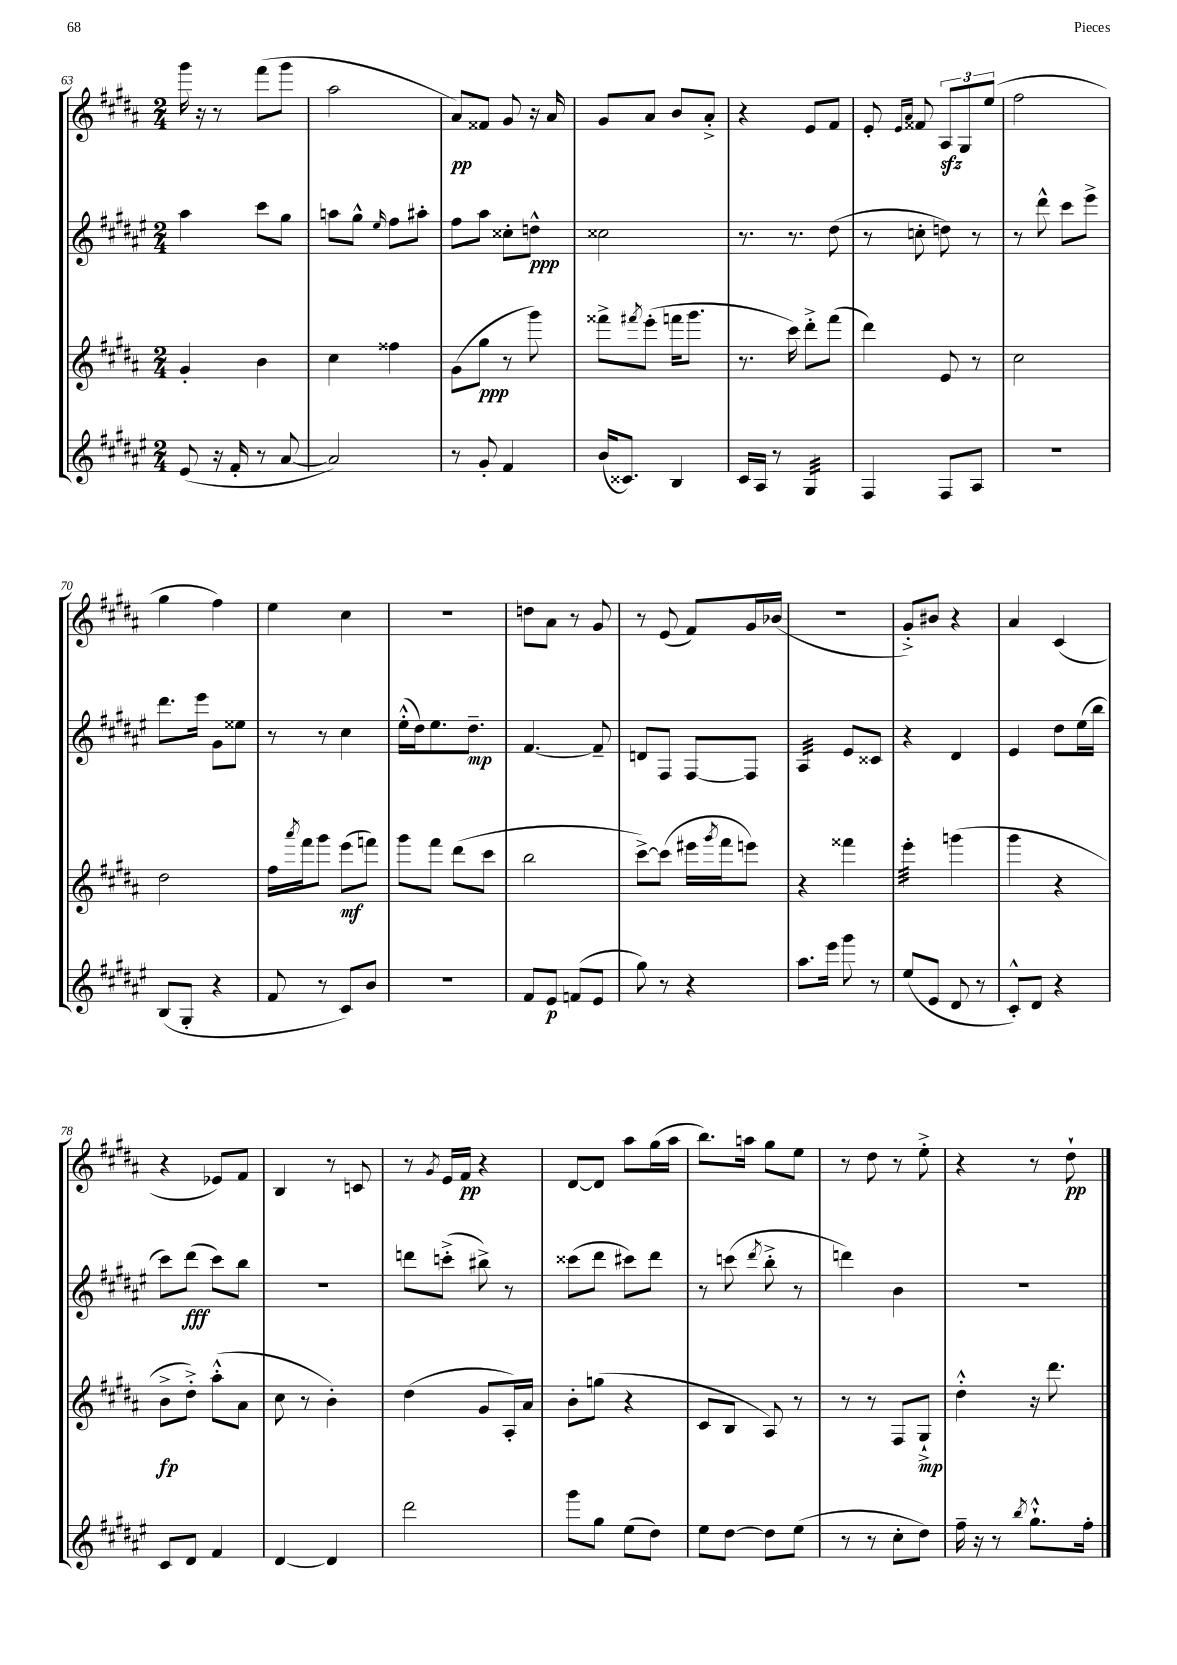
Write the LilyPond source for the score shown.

<<
\new StaffGroup <<
\new Staff = "s0" {
    \clef treble \key b \major \numericTimeSignature \time 2/4
    gis'''16 r16 r8 fis'''8( gis'''8 |
    ais''2 |
    ais'8\pp) fisis'8 gis'8 r16 ais'16 |
    gis'8 ais'8 b'8 ais'8-.-> |
    r4 e'8 fis'8 |
    e'8-. \grace { e'16 ais'16 } fisis'8 \tuplet 3/2 { ais8\sfz gis8 e''8( } |
    fis''2 |
    gis''4 fis''4) |
    e''4 cis''4 |
    R2 |
    d''8 ais'8 r8 gis'8 |
    r8 e'8( fis'8) gis'16 bes'16( |
    R2 |
    gis'8-.->) bis'8 r4 |
    ais'4 cis'4( |
    r4 ees'8) fis'8 |
    b4 r8 c'8 |
    r8 \acciaccatura { gis'8 } e'16 fis'16\pp r4 |
    dis'8~ dis'8 ais''8 gis''16( ais''16 |
    b''8.) a''16 gis''8 e''8 |
    r8 dis''8 r8 e''8-.-> |
    r4 r8 dis''8-!\pp \bar "|." |
}
\new Staff = "s1" {
    \clef treble \key fis \major \numericTimeSignature \time 2/4
    ais''4 cis'''8 gis''8 |
    a''8 gis''8-^ \grace { eis''16 } fis''8 ais''8-. |
    fis''8 ais''8 cisis''8-. d''8-^\ppp |
    cisis''2 |
    r8. r8. dis''8( |
    r8 c''8-. d''8) r8 |
    r8 dis'''8-^ cis'''8 eis'''8-> |
    dis'''8. eis'''16 gis'8 eisis''8 |
    r8 r8 cis''4 |
    eis''16-.-^( dis''16) eis''8. dis''8.--\mp |
    fis'4.~ fis'8-- |
    d'8 fis8 fis8~ fis8 |
    ais4:32 eis'8 cisis'8 |
    r4 dis'4 |
    eis'4 dis''8 eis''16( b''16 |
    cis'''8) dis'''8\fff( cis'''8) b''8 |
    R2 |
    d'''8 c'''8-.->( bis''8->) r8 |
    cisis'''8( dis'''8 cis'''8) dis'''8 |
    r8 c'''8( \acciaccatura { dis'''8 } b''8-.-> r8 |
    d'''4) b'4 |
    r2 \bar "|." |
}
\new Staff = "s2" {
    \clef treble \key b \major \numericTimeSignature \time 2/4
    gis'4-. b'4 |
    cis''4 fisis''4 |
    gis'8( gis''8\ppp r8 gis'''8) |
    fisis'''8-> \acciaccatura { fis'''8 } e'''8-.( f'''16 gis'''8. |
    r8. cis'''16) dis'''8-.-> fis'''8( |
    dis'''4) e'8 r8 |
    cis''2 |
    dis''2 |
    fis''16 \acciaccatura { ais'''8 } fis'''16 gis'''8 e'''8\mf( f'''8) |
    gis'''8 fis'''8 dis'''8( cis'''8 |
    b''2 |
    cis'''8~->) cis'''8( eis'''16 \acciaccatura { gis'''8 } fis'''16 e'''8) |
    r4 fisis'''4 |
    e'''4:32-. g'''4( |
    gis'''4 r4 |
    b'8->\fp dis''8-.->) ais''8-.-^( ais'8 |
    cis''8 r8 b'4-.) |
    dis''4( gis'8 ais16-.) ais'16 |
    b'8-. g''8( r4 |
    cis'8 b8 ais8) r8 |
    r8 r8 fis8 gis8-!->\mp |
    dis''4-.-^ r16 dis'''8. \bar "|." |
}
\new Staff = "s3" {
    \clef treble \key fis \major \numericTimeSignature \time 2/4
    eis'8( r16 fis'16-. r8 ais'8~ |
    ais'2) |
    r8 gis'8-. fis'4 |
    b'16( cisis'8.) b4 |
    cis'16 ais16 r8 gis4:32 |
    fis4 fis8 ais8 |
    R2 |
    b8( gis8-. r4 |
    fis'8 r8 cis'8) b'8 |
    r2 |
    fis'8 eis'8\p f'8( eis'8 |
    gis''8) r8 r4 |
    ais''8. eis'''16 gis'''8 r8 |
    eis''8( eis'8 dis'8 r8 |
    cis'8-.-^) dis'8 r4 |
    cis'8 dis'8 fis'4 |
    dis'4~ dis'4 |
    dis'''2 |
    gis'''8 gis''8 eis''8( dis''8) |
    eis''8 dis''8~ dis''8 eis''8( |
    r8 r8 cis''8-. dis''8) |
    fis''16-- r16 r8 \acciaccatura { b''8 } gis''8.-!-^ fis''16-. \bar "|." |
}
>>
>>
\layout { \context { \Score currentBarNumber = #63 } }
